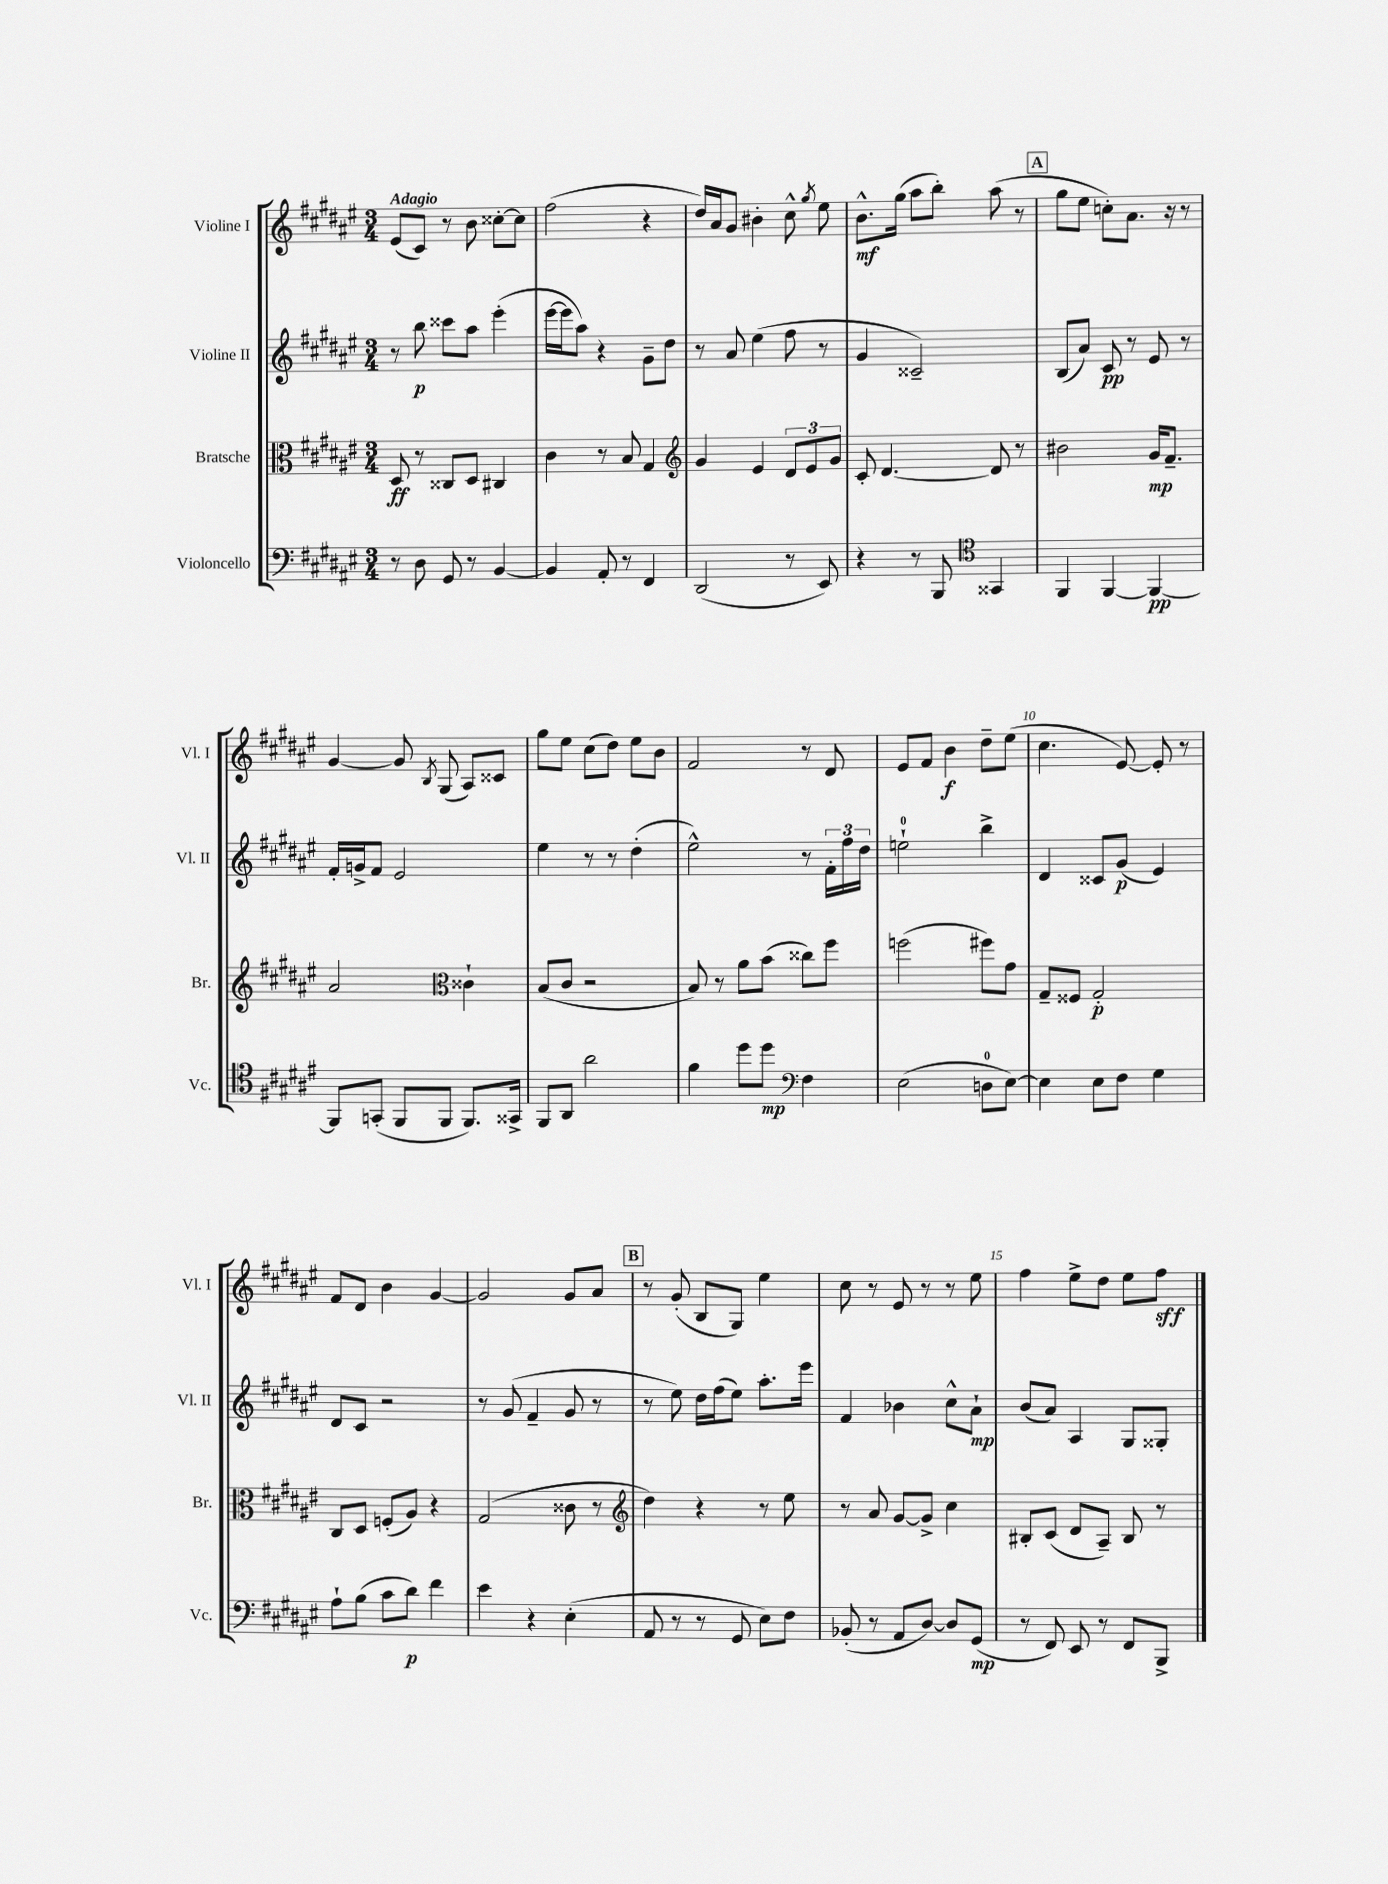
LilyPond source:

<<
\new StaffGroup <<
\new Staff = "s0" \with { instrumentName = "Violine I" shortInstrumentName = "Vl. I" } {
    \clef treble \key fis \major \numericTimeSignature \time 3/4 \tempo "Adagio"
    \autoBeamOff eis'8[( cis'8]) r8 b'8 cisis''8[~-. cisis''8] |
    fis''2( r4 |
    dis''16[) ais'16 gis'8] bis'4-. cis''8-^ \acciaccatura { gis''8 } eis''8 |
    b'8.[-^\mf gis''16]( ais''8[ b''8]-.) ais''8( r8 |
    \mark \markup { \box "A" } gis''8[ eis''8] c''8[-.) ais'8.] r16 r8 |
    gis'4~ gis'8 \acciaccatura { b8 } gis8( ais8[) cisis'8] |
    gis''8[ eis''8] cis''8[( dis''8]) eis''8[ b'8] |
    fis'2 r8 dis'8 |
    eis'8[ fis'8] b'4\f dis''8[-- eis''8]( |
    cis''4. eis'8~) eis'8-. r8 |
    fis'8[ dis'8] b'4 gis'4~ |
    gis'2 gis'8[ ais'8] |
    \mark \markup { \box "B" } r8 gis'8-.( b8[ gis8]) eis''4 |
    cis''8 r8 eis'8 r8 r8 eis''8 |
    fis''4 eis''8[-> dis''8] eis''8[ fis''8]\sff \bar "|." |
}
\new Staff = "s1" \with { instrumentName = "Violine II" shortInstrumentName = "Vl. II" } {
    \clef treble \key fis \major \numericTimeSignature \time 3/4
    \autoBeamOff r8 b''8\p cisis'''8[ ais''8] eis'''4-.( |
    eis'''16[~ eis'''16 ais''8]) r4 gis'8[-- dis''8] |
    r8 ais'8 eis''4( fis''8 r8 |
    gis'4 cisis'2--) |
    \mark \markup { \box "A" } b8[( ais'8]) cis'8\pp r8 eis'8 r8 |
    fis'16[-. g'16-> fis'8] eis'2 |
    eis''4 r8 r8 dis''4-.( |
    eis''2-^) r8 \tuplet 3/2 { fis'16[-. fis''16 dis''16] } |
    e''2-0-! b''4-> |
    dis'4 cisis'8[ gis'8]\p( eis'4) |
    dis'8[ cis'8] r2 |
    r8 gis'8( fis'4-- gis'8 r8 |
    \mark \markup { \box "B" } r8 eis''8) dis''16[ fis''16( eis''8]) ais''8.[-. eis'''16] |
    fis'4 bes'4 cis''8[-^ ais'8]-!\mp |
    b'8[( ais'8]) ais4 gis8[ gisis8]-. \bar "|." |
}
\new Staff = "s2" \with { instrumentName = "Bratsche" shortInstrumentName = "Br." } {
    \clef alto \key fis \major \numericTimeSignature \time 3/4
    \autoBeamOff dis8\ff r8 cisis8[ dis8] cis4 |
    cis'4 r8 b8 gis4 |
    \clef treble gis'4 eis'4 \tuplet 3/2 { dis'8[ eis'8 gis'8] } |
    cis'8-. dis'4.~ dis'8 r8 |
    \mark \markup { \box "A" } bis'2 gis'16[\mp fis'8.]-- |
    ais'2 \clef alto cisis'4-! |
    b8[( cis'8] r2 |
    b8) r8 ais'8[ b'8]( cisis''8[) fis''8] |
    f''2( fis''8[) gis'8] |
    gis8[-- fisis8] gis2-.\p |
    cis8[ dis8] f8[-.( ais8]) r4 |
    gis2( cisis'8 r8 |
    \mark \markup { \box "B" } \clef treble dis''4) r4 r8 eis''8 |
    r8 ais'8 gis'8[~ gis'8]-> cis''4 |
    bis8[-. cis'8]( dis'8[ ais8]--) bis8 r8 \bar "|." |
}
\new Staff = "s3" \with { instrumentName = "Violoncello" shortInstrumentName = "Vc." } {
    \clef bass \key fis \major \numericTimeSignature \time 3/4
    \autoBeamOff r8 dis8 gis,8 r8 b,4~ |
    b,4 ais,8-. r8 fis,4 |
    dis,2( r8 eis,8) |
    r4 r8 b,,8 \clef tenor gisis,4 |
    \mark \markup { \box "A" } fis,4 fis,4~ fis,4~\pp |
    fis,8[ g,8]-.( fis,8[ fis,8] fis,8.[) gisis,16]-> |
    fis,8[ ais,8] ais'2 |
    fis'4 dis''8[ dis''8]\mp \clef bass fis4 |
    eis2( d8[-0 eis8]~) |
    eis4 eis8[ fis8] gis4 |
    ais8[-! b8]( cis'8[ dis'8]\p) fis'4 |
    eis'4 r4 eis4-.( |
    \mark \markup { \box "B" } ais,8 r8 r8 gis,8 eis8[) fis8] |
    bes,8-.( r8 ais,8[ dis8]~) dis8[ gis,8]\mp( |
    r8 fis,8) eis,8 r8 fis,8[ b,,8]-> \bar "|." |
}
>>
>>
\layout { \context { \Score \override BarNumber.break-visibility = ##(#f #t #t) barNumberVisibility = #(every-nth-bar-number-visible 5) } }
